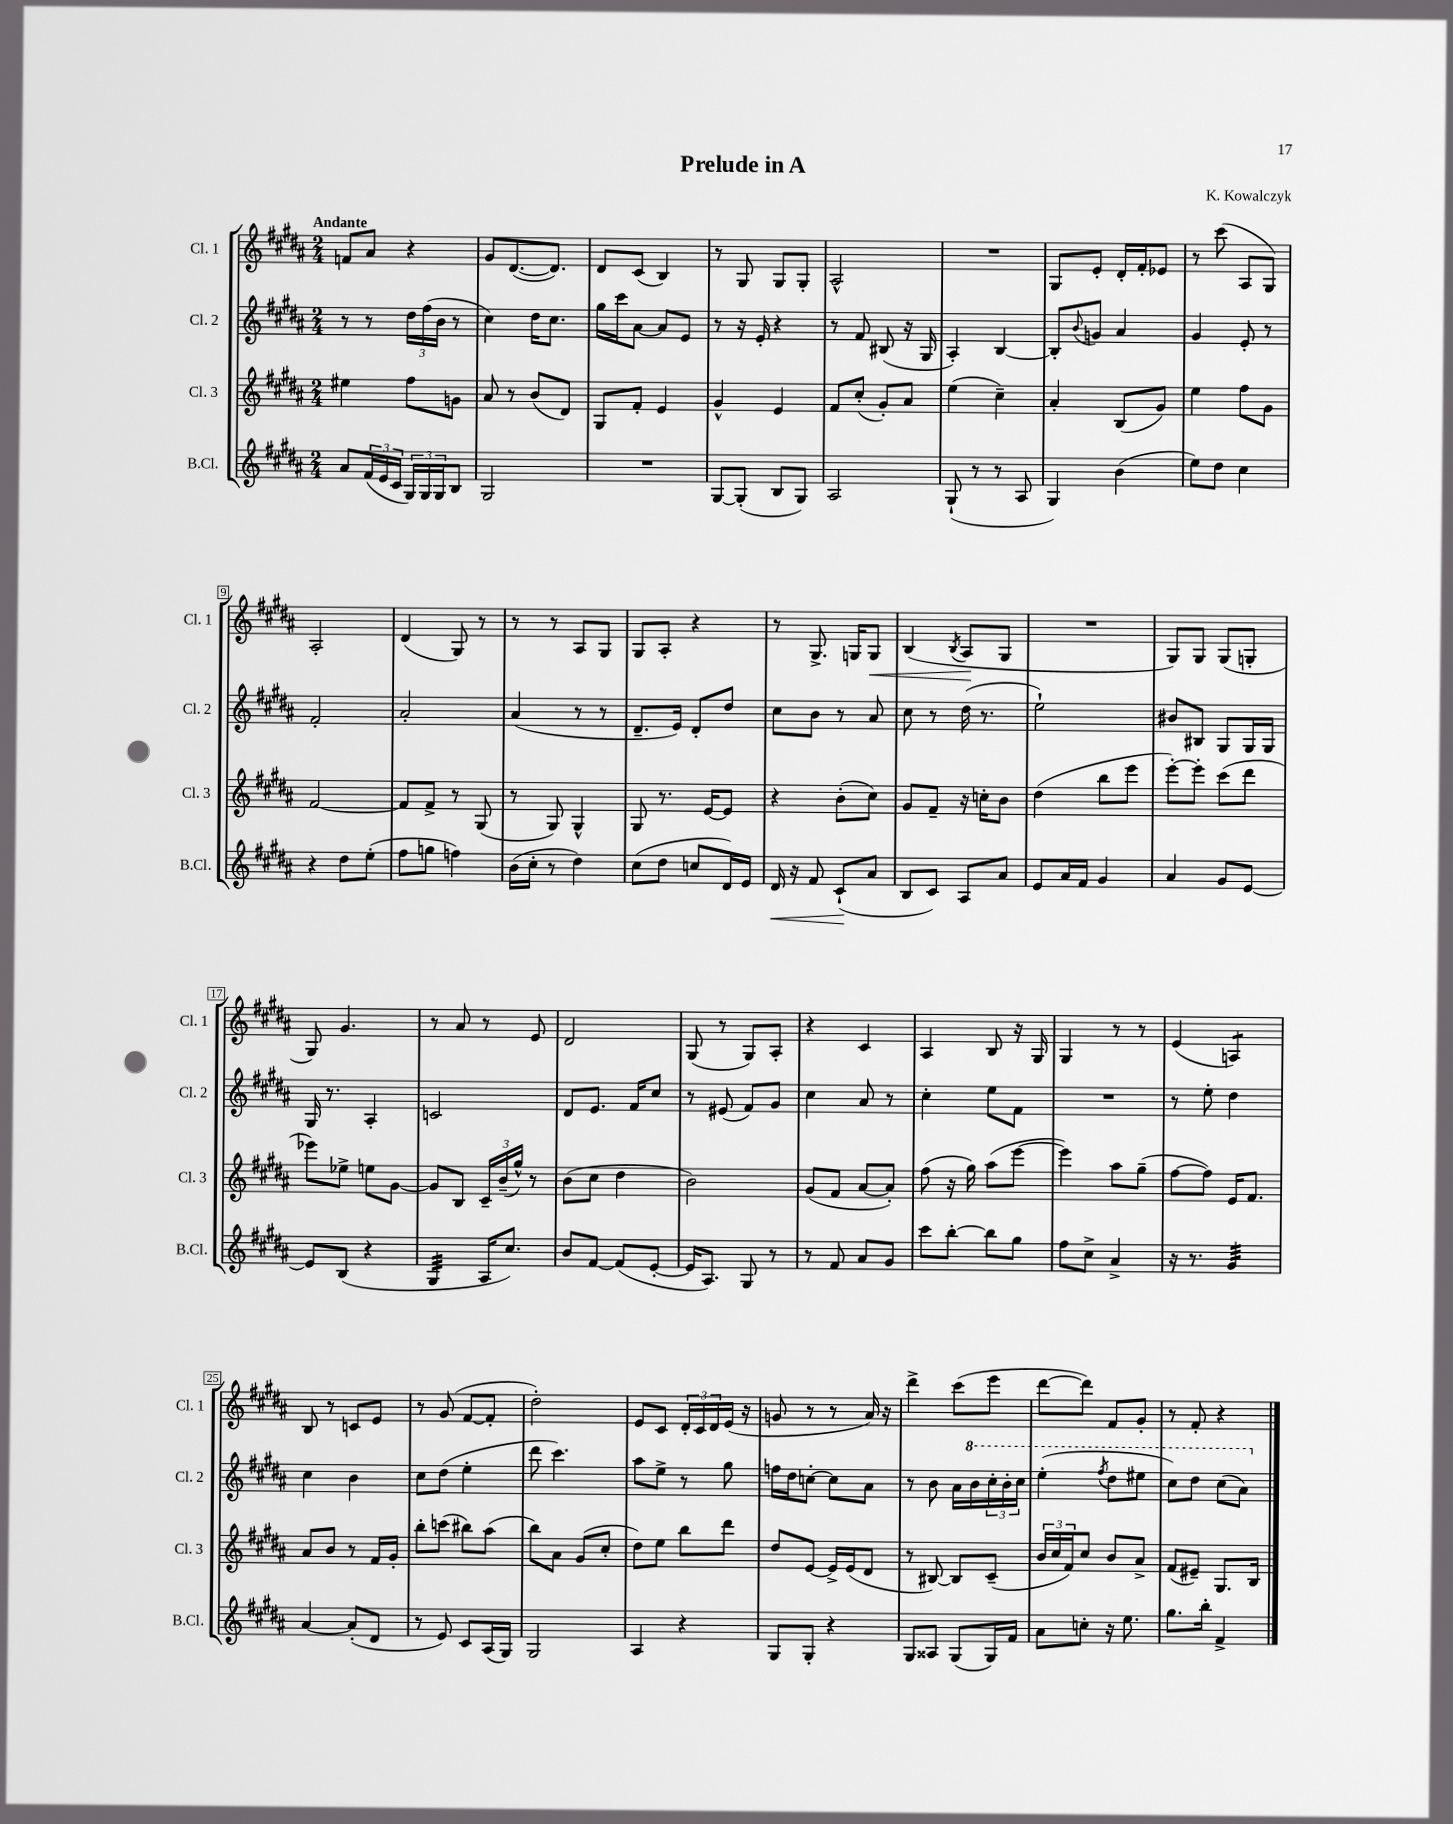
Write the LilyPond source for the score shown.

\header { title = "Prelude in A" composer = "K. Kowalczyk" }
<<
\new StaffGroup <<
\new Staff = "s0" \with { instrumentName = "Cl. 1" shortInstrumentName = "Cl. 1" } {
    \clef treble \key b \major \numericTimeSignature \time 2/4 \tempo "Andante"
    f'8 ais'8 r4 |
    gis'8 dis'8.~( dis'8.) |
    dis'8 cis'8( b4) |
    r8 gis8 gis8 gis8-. |
    ais2-^ |
    R2 |
    gis8 e'8-. dis'16-. fis'16-. ees'8 |
    r8 cis'''8( ais8 gis8) |
    ais2-. |
    dis'4( gis8) r8 |
    r8 r8 ais8 gis8 |
    gis8 ais8-. r4 |
    r8 gis8.-> g16 g8\< |
    b4( \acciaccatura { b8 } ais8\! gis8 |
    R2 |
    gis8) gis8 gis8( g8-. |
    gis8) gis'4. |
    r8 ais'8 r8 e'8 |
    dis'2 |
    gis8( r8 gis8) ais8-. |
    r4 cis'4 |
    ais4 b8 r16 gis16 |
    gis4 r8 r8 |
    e'4( a4:8) |
    b8 r8 c'8 e'8 |
    r8 gis'8( fis'8~ fis'8-. |
    dis''2-.) |
    e'8 cis'8 \tuplet 3/2 { dis'16-. cis'16 dis'16 } e'16( r16 |
    g'8 r8 r8 ais'16) r16 |
    dis'''4-> cis'''8( e'''8 |
    dis'''8~ dis'''8) fis'8 gis'8-. |
    r8 fis'8-. r4 \bar "|." |
}
\new Staff = "s1" \with { instrumentName = "Cl. 2" shortInstrumentName = "Cl. 2" } {
    \clef treble \key b \major \numericTimeSignature \time 2/4
    r8 r8 \tuplet 3/2 { dis''16 fis''16( b'16 } r8 |
    cis''4) dis''16 cis''8. |
    gis''16 cis'''16 ais'8~ ais'8 e'8 |
    r8 r16 e'16-. r4 |
    r8 fis'8 bis8( r16 gis16 |
    ais4-.) b4~ |
    b8-. \appoggiatura { b'8 } g'8 ais'4 |
    gis'4 e'8-. r8 |
    fis'2-. |
    ais'2-. |
    ais'4( r8 r8 |
    dis'8.-- e'16) dis'8-. dis''8 |
    cis''8 b'8 r8 ais'8 |
    cis''8 r8 dis''16( r8. |
    e''2-!) |
    bis'8 bis8 gis8 gis16 gis16 |
    gis16 r8. ais4-. |
    c'2 |
    dis'8 e'8. fis'16 cis''8 |
    r8 eis'8( fis'8) gis'8 |
    cis''4 ais'8 r8 |
    cis''4-. e''8 fis'8 |
    R2 |
    r8 e''8-. dis''4 |
    cis''4 b'4 |
    cis''8 dis''8( e''4-. |
    dis'''8 cis'''4.) |
    ais''8 e''8-> r8 gis''8 |
    f''16 dis''16 c''8~-. c''8 ais'8 |
    r8 b'8 ais'16 \ottava #1 b''16 \tuplet 3/2 { cis'''16-. b''16-. cis'''16 } |
    e'''4-.( \acciaccatura { fis'''8 } dis'''8 eis'''8 |
    cis'''8) dis'''8 cis'''8( ais''8) \ottava #0 \bar "|." |
}
\new Staff = "s2" \with { instrumentName = "Cl. 3" shortInstrumentName = "Cl. 3" } {
    \clef treble \key b \major \numericTimeSignature \time 2/4
    eis''4 fis''8 g'8 |
    ais'8 r8 b'8( dis'8) |
    gis8 fis'8-. e'4 |
    gis'4-^ e'4 |
    fis'8 cis''8-.( gis'8-.) ais'8 |
    e''4( cis''4--) |
    ais'4-. b8( gis'8) |
    e''4 fis''8 gis'8 |
    fis'2~ |
    fis'8 fis'8-> r8 gis8( |
    r8 gis8) gis4-^ |
    gis8 r8. e'16~ e'8 |
    r4 b'8-.( cis''8) |
    gis'8 fis'8-- r16 c''16-. b'8 |
    dis''4( b''8 e'''8 |
    e'''8~-.) e'''8-. cis'''8( dis'''8 |
    ees'''8) ees''8-> e''8 gis'8~ |
    gis'8 b8 \tuplet 3/2 { cis'16-- b'16--( gis''16-^) } r8 |
    b'8( cis''8 dis''4 |
    b'2) |
    gis'8( fis'8 ais'8~ ais'8-.) |
    fis''8( r16 gis''16) ais''8( e'''8~ |
    e'''4) ais''8 gis''8--( |
    fis''8~ fis''8) e'16 fis'8. |
    ais'8 b'8 r8 fis'16 gis'16-. |
    b''8-. c'''8( bis''8) ais''8( |
    b''8) ais'8 gis'8( cis''8-. |
    dis''8) e''8 b''8 dis'''8 |
    dis''8 e'8~ e'16-> e'16( dis'8 |
    r8 bis8~) bis8 cis'8--( |
    \tuplet 3/2 { b'16 cis''16 fis'16) } cis''8 b'8 ais'8-> |
    fis'8( eis'8--) gis8. b16 \bar "|." |
}
\new Staff = "s3" \with { instrumentName = "B.Cl." shortInstrumentName = "B.Cl." } {
    \clef treble \key b \major \numericTimeSignature \time 2/4
    ais'8 \tuplet 3/2 { fis'16( e'16 cis'16 } \tuplet 3/2 { gis16) gis16 gis16 } b8 |
    gis2 |
    R2 |
    gis8~ gis8-.( b8 gis8) |
    ais2 |
    gis8-!( r8 r8 ais8 |
    gis4) b'4( |
    e''8) dis''8 cis''4 |
    r4 dis''8 e''8-.( |
    fis''8 g''8 f''4) |
    b'16( cis''16-. r8 dis''4) |
    cis''8( dis''8 c''8 dis'16) e'16 |
    dis'16\< r16 fis'8 cis'8-!\!( ais'8 |
    b8 cis'8) ais8 ais'8 |
    e'8 ais'16 fis'16 gis'4 |
    ais'4 gis'8 e'8~ |
    e'8 b8( r4 |
    gis4:32 ais16 cis''8.) |
    b'8 fis'8~ fis'8( e'8~-. |
    e'16 ais8.) gis8 r8 |
    r8 fis'8 ais'8 gis'8 |
    cis'''8 b''8~-. b''8 gis''8 |
    fis''8 cis''8-> ais'4-> |
    r16 r8. gis'4:32 |
    ais'4~ ais'8-.( dis'8 |
    r8 e'8) cis'8 ais16( gis16) |
    gis2 |
    ais4 r4 |
    gis8 gis8-. r4 |
    gis8 aisis8 gis8( gis16) fis'16 |
    ais'8 c''8-. r16 e''8. |
    gis''8. b''16-. fis'4-> \bar "|." |
}
>>
>>
\layout { \context { \Score \override BarNumber.stencil = #(make-stencil-boxer 0.1 0.3 ly:text-interface::print) } }
